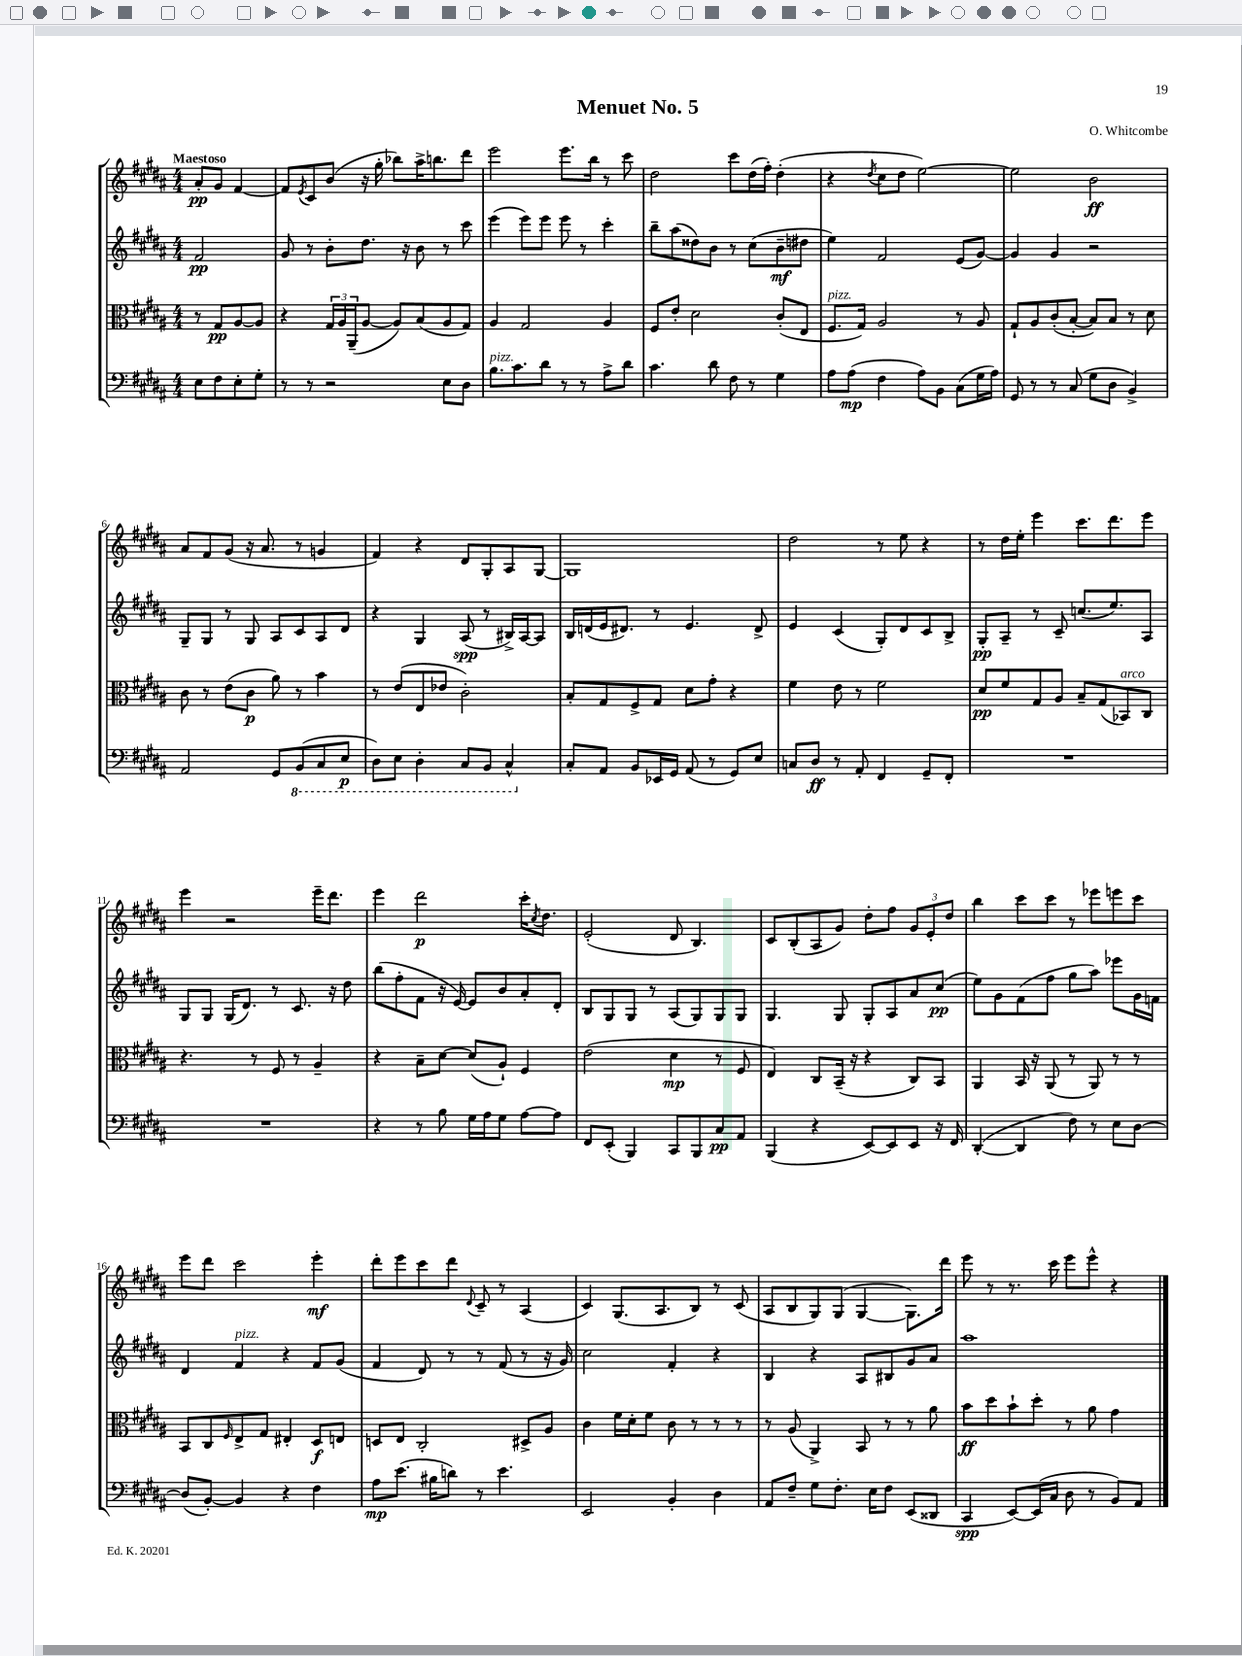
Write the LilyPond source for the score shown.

\header { title = "Menuet No. 5" composer = "O. Whitcombe" }
<<
\new StaffGroup <<
\new Staff = "s0" {
    \clef treble \key b \major \numericTimeSignature \time 4/4 \partial 2 \tempo "Maestoso"
    ais'8-.\pp gis'8 fis'4~ |
    fis'8 \acciaccatura { e'8 } cis'8 b'8( r16 gis''16-. bes''8) ais''16-> b''8. dis'''8 |
    e'''2 e'''8. b''16 r8 cis'''8 |
    dis''2 cis'''8 dis''16( fis''16-.) dis''4-.( |
    r4 \acciaccatura { dis''8 } cis''8 dis''8 e''2~) |
    e''2 b'2\ff |
    ais'8 fis'8 gis'8( r16 ais'8. r8 g'4 |
    fis'4) r4 dis'8 gis8-. ais8 gis8~ |
    gis1 |
    dis''2 r8 e''8 r4 |
    r8 dis''16 e''16-. e'''4 cis'''8. dis'''8. e'''8 |
    e'''4 r2 e'''16-- dis'''8. |
    e'''4 dis'''2\p cis'''16-. \acciaccatura { cis''8 } dis''8. |
    e'2-.( dis'8 b4.) |
    cis'8 b8-.( ais8 gis'8) dis''8-. fis''8 \tuplet 3/2 { gis'8 e'8-. dis''8 } |
    b''4 cis'''8 cis'''8 r8 ees'''8 e'''8 cis'''8 |
    e'''8 dis'''8 cis'''2 e'''4-.\mf |
    dis'''8-. e'''8 cis'''8 dis'''8 \appoggiatura { dis'8 } cis'8-- r8 ais4( |
    cis'4) gis8.( ais8. b8) r8 cis'8( |
    ais8 b8 gis8) gis8( gis4~ gis8.) dis'''16 |
    e'''8 r8 r8. cis'''16 e'''8 e'''8-^ r4 \bar "|." |
}
\new Staff = "s1" {
    \clef treble \key b \major \numericTimeSignature \time 4/4 \partial 2
    fis'2\pp |
    gis'8 r8 b'8-. dis''8. r16 b'8 r8 cis'''8 |
    e'''4( e'''8) e'''8 e'''8 r8 cis'''4-. |
    b''8-- ais''8( disis''8) b'8 r8 cis''8( b'8--\mf dis''8 |
    e''4) fis'2 e'8( gis'8~) |
    gis'4 gis'4 r2 |
    gis8-- gis8 r8 gis8 ais8 cis'8 ais8 dis'8 |
    r4 gis4 ais8\spp( r8 bis16->) ais16~ ais8 |
    b16 d'16( e'16 dis'8.) r8 e'4. dis'8-> |
    e'4 cis'4( gis8-.) dis'8 cis'8 b8-> |
    gis8-.\pp ais8-- r8 cis'8-- c''8.( e''8.) ais8 |
    gis8 gis8 gis16( dis'8.) r8 cis'8. r16 dis''8 |
    b''8( fis''8-. fis'8 r16 e'16~) e'8 b'8 ais'8-. dis'8-. |
    b8 gis8 gis8 r8 ais8( gis8) gis8 gis8 |
    gis4. gis8 gis8-. ais8 ais'8 cis''8\pp( |
    e''8) gis'8 fis'8( fis''8 gis''8 ais''8) ees'''8 gis'16 f'16 |
    dis'4 fis'4^\markup { \italic "pizz." } r4 fis'8 gis'8( |
    fis'4 dis'8) r8 r8 fis'8( r8 r16 gis'16) |
    cis''2 fis'4-. r4 |
    b4 r4 ais8 bis8 gis'8 ais'8 |
    ais''1 \bar "|." |
}
\new Staff = "s2" {
    \clef alto \key b \major \numericTimeSignature \time 4/4 \partial 2
    r8 gis8\pp ais8~ ais8 |
    r4 \tuplet 3/2 { gis16 ais16 ais,16--( } ais8~ ais8) b8( ais8 gis8) |
    ais4 gis2 ais4 |
    fis8 e'8-. dis'2 cis'8-.( e8 |
    fis8.^\markup { \italic "pizz." } gis16) ais2 r8 ais8 |
    gis8-! ais8 cis'8-.( b8~-. b8) b8 r8 dis'8 |
    cis'8 r8 e'8( cis'8\p ais'8) r8 b'4 |
    r8 e'8( e8 ees'8 cis'2-.) |
    b8-. gis8 fis8-> gis8 dis'8 gis'8-. r4 |
    fis'4 e'8 r8 fis'2 |
    dis'8\pp fis'8 gis8 ais8 b8-- gis8( bes,8^\markup { \italic "arco" }) cis8 |
    r4. r8 fis8 r8 ais4-- |
    r4 b8-- dis'8~ dis'8( ais8-!) fis4 |
    e'2( dis'4\mp r8 fis8 |
    e4) cis8 b,16--( r16 r4 cis8) b,8 |
    ais,4 b,16 r16 ais,8( r8 ais,8) r8 r8 |
    b,8 cis8 \grace { fis16 } e8-> gis8 eis4-. dis8\f e8 |
    d8 e8 cis2-. dis8-> ais8 |
    cis'4 fis'16 dis'16-. fis'8 cis'8 r8 r8 r8 |
    r8 ais8( ais,4->) b,8 r8 r8 ais'8 |
    b'8\ff dis''8 b'8-! dis''8-. r8 ais'8 gis'4 \bar "|." |
}
\new Staff = "s3" {
    \clef bass \key b \major \numericTimeSignature \time 4/4 \partial 2
    e8 fis8 e8-. gis8-. |
    r8 r8 r2 e8 dis8 |
    b8.^\markup { \italic "pizz." } cis'8. dis'8 r8 r8 ais8-> dis'8 |
    cis'4. dis'8 fis8 r8 gis4 |
    ais8 ais8\mp( fis4 ais8) b,8 cis8( gis16 ais16) |
    gis,8 r8 r8 cis8( gis8 dis8 b,4->) |
    ais,2 gis,8 \ottava #-1 b,,8( cis,8 e,8\p |
    dis,8) e,8 dis,4-. cis,8 b,,8 cis,4-^ \ottava #0 |
    cis8-. ais,8 b,8 ees,16 gis,16 ais,8( r8 gis,8) e8 |
    c8 dis8\ff r8 ais,8-. fis,4 gis,8-- fis,8-. |
    R1 |
    R1 |
    r4 r8 b8 gis16 ais16 gis8 ais8~ ais8 |
    fis,8 e,8-.( b,,4) cis,8 b,,8 cis8\pp ais,8 |
    b,,4( r4 e,8~) e,8 e,8 r16 fis,16 |
    dis,4~-.( dis,4 fis8) r8 e8 dis8~ |
    dis8( b,8~-.) b,4 r4 fis4 |
    ais8\mp e'8.( bis16 d'8) r8 e'4. |
    e,2 b,4-. dis4 |
    ais,8 fis8-- gis8 fis8.-. e16 fis8 e,8( disis,8 |
    cis,4\spp e,8~) e,16( cis16 dis8 r8 b,8) ais,8 \bar "|." |
}
>>
>>
